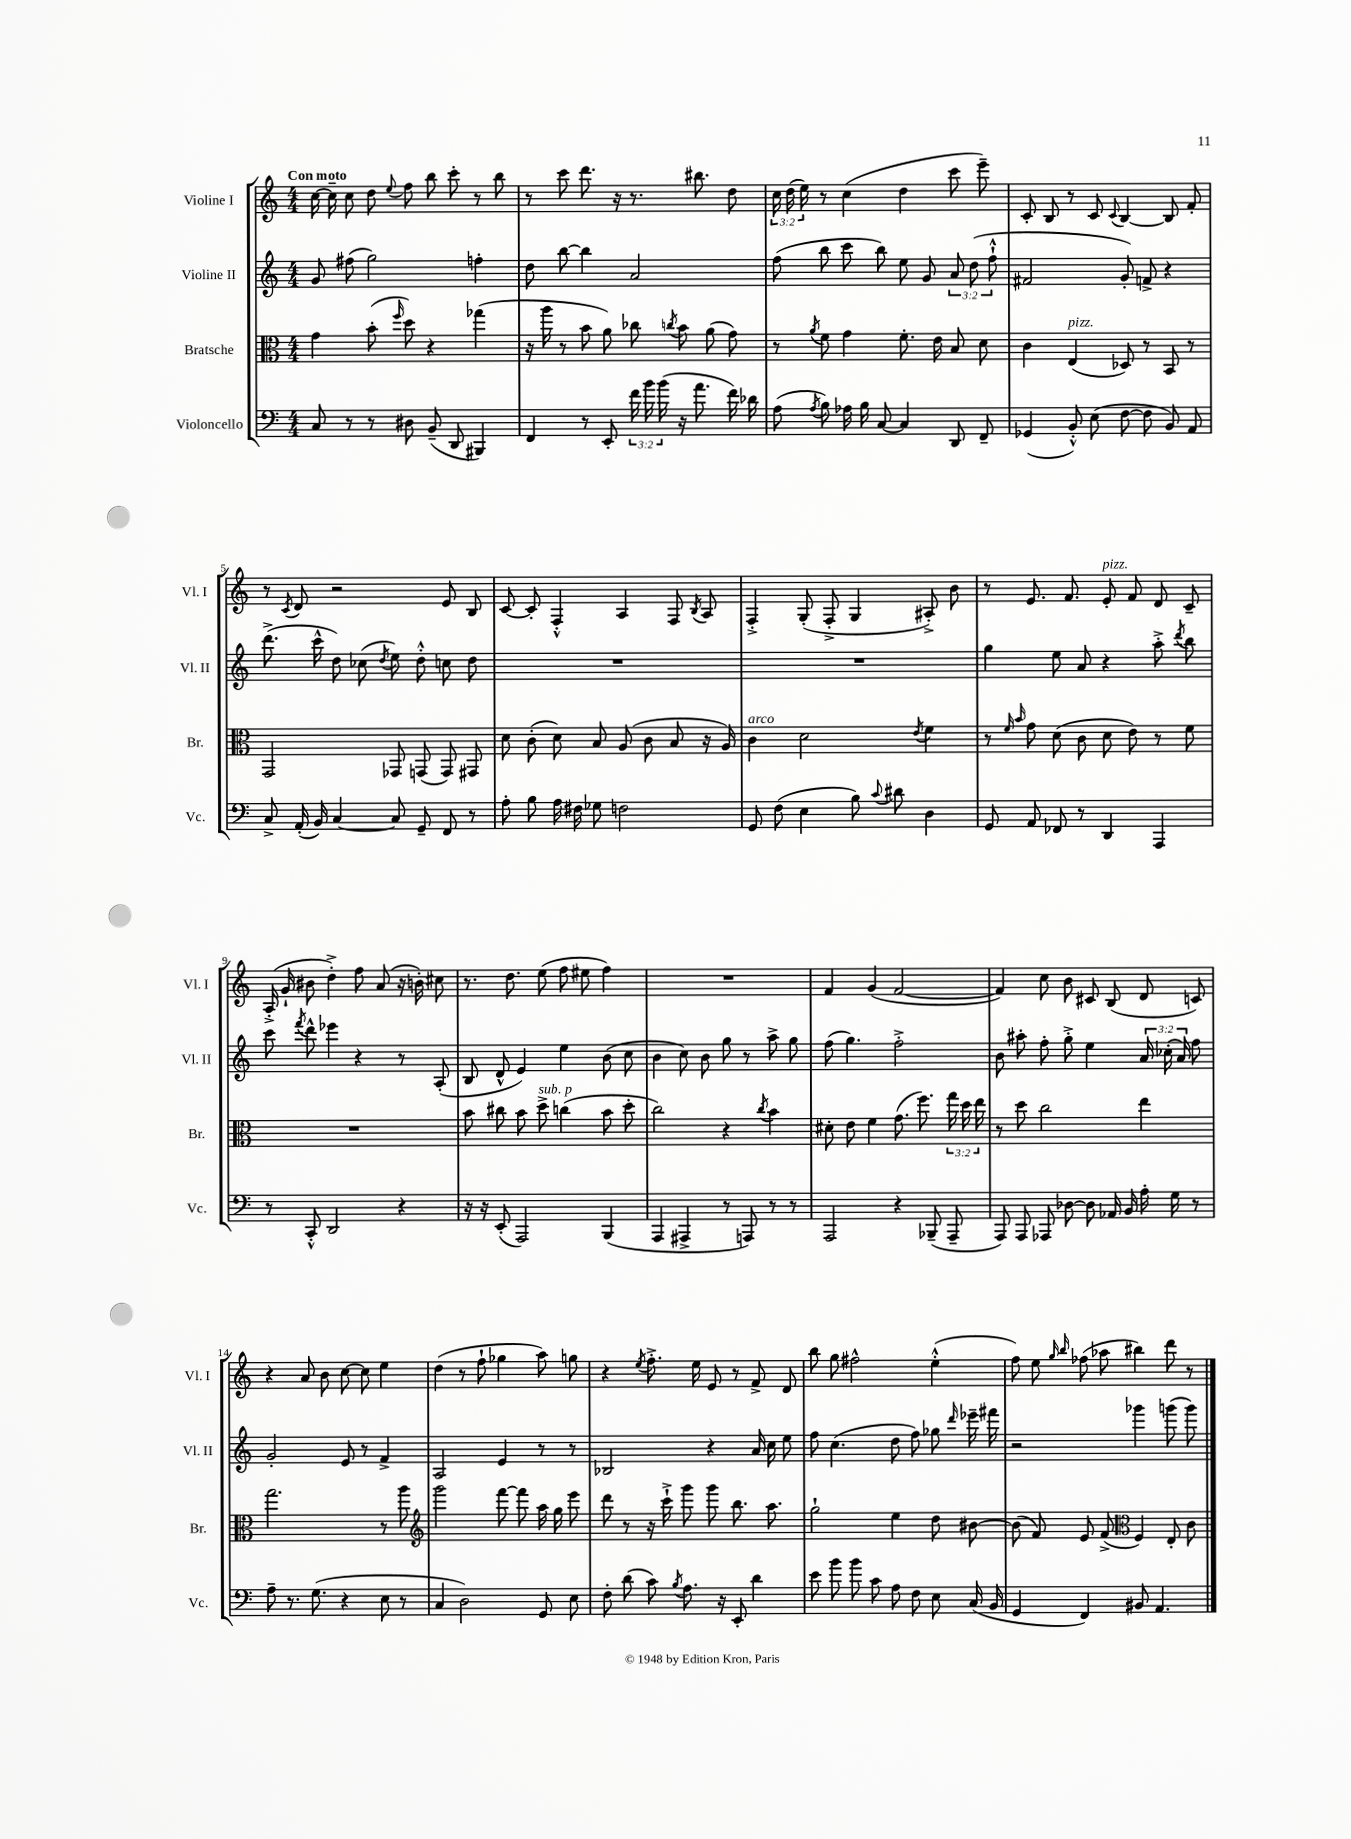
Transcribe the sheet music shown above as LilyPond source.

<<
\new StaffGroup <<
\new Staff = "s0" \with { instrumentName = "Violine I" shortInstrumentName = "Vl. I" } {
    \clef treble \key c \major \numericTimeSignature \time 4/4 \override Staff.TupletNumber.text = #tuplet-number::calc-fraction-text \tempo "Con moto"
    \autoBeamOff c''16~ c''16-- c''8 d''8 \appoggiatura { e''8 } f''8 b''8 c'''8-. r8 b''8 |
    r8 c'''8 d'''8. r16 r8. bis''8. d''8 |
    \tuplet 3/2 { c''16 d''16( e''16) } r8 c''4( d''4 c'''8 e'''8--) |
    c'8-. b8 r8 c'8 \appoggiatura { c'8 } b4~ b8 f'8-. |
    r8 \acciaccatura { c'8 } d'8 r2 e'8 b8 |
    c'8~ c'8-. f4-.-^ a4 f8 \acciaccatura { b8 } a8 |
    f4-.-> g8-.( f8-.-> g4 ais8-.->) b'8 |
    r8 e'8. f'8. e'8-.^\markup { \italic "pizz." } f'8 d'8 c'8-- |
    a16-.->( g'16-! bis'8 d''4-.->) f''8 a'8( r16 b'16-.) cis''8 |
    r8. d''8. e''8( f''8 eis''8 f''4) |
    R1 |
    f'4 g'4( f'2~ |
    f'4) c''8 b'8 cis'8 b8( d'8 c'8) |
    r4 a'8 b'8 c''8~ c''8 e''4 |
    d''4( r8 f''8-! ges''4 a''8) g''8 |
    r4 \acciaccatura { e''8 } f''8.-.-> e''16 e'8 r8 f'8-> d'8 |
    b''8 g''8 fis''2-^ e''4-.-^( |
    f''8) e''8 \grace { g''16 b''16 } fes''8( aes''8 bis''4) d'''8 r8 \bar "|." |
}
\new Staff = "s1" \with { instrumentName = "Violine II" shortInstrumentName = "Vl. II" } {
    \clef treble \key c \major \numericTimeSignature \time 4/4 \override Staff.TupletNumber.text = #tuplet-number::calc-fraction-text
    \autoBeamOff g'8 fis''8( g''2) f''4-. |
    d''8 b''8~ b''4 a'2 |
    f''8( b''8 c'''8 b''8) e''8 g'8 \tuplet 3/2 { a'8 d''8( f''8-!-^ } |
    fis'2 g'8-.) f'8-> r4 |
    d'''8.->( c'''16-^ d''8) ces''8( \acciaccatura { d''8 } e''8) d''8-.-^ c''8 d''8 |
    R1 |
    R1 |
    g''4 e''8 a'8 r4 a''8-.-> \acciaccatura { d'''8 } b''8 |
    c'''8 \acciaccatura { f'''8 } d'''8-^ ees'''4 r4 r8 a8-.( |
    b8 d'8-^ e'4) e''4 b'8( c''8 |
    b'4 c''8) b'8 g''8 r8 a''8-> g''8 |
    f''8( g''4.) f''2-.-> |
    b'8 ais''8-. f''8-. g''8-.-> e''4 \tuplet 3/2 { a'16 ces''16-.( a'16) } f''8 |
    g'2-. e'8 r8 f'4-> |
    a2 e'4 r8 r8 |
    bes2 r4 a'16 c''16 e''8 |
    f''8 c''4.( d''8 f''8) ges''8 \grace { d'''16 } ees'''16-- fis'''16 |
    r2 ges'''4 g'''8( g'''8) \bar "|." |
}
\new Staff = "s2" \with { instrumentName = "Bratsche" shortInstrumentName = "Br." } {
    \clef alto \key c \major \numericTimeSignature \time 4/4 \override Staff.TupletNumber.text = #tuplet-number::calc-fraction-text
    \autoBeamOff g'4 b'8-.( \grace { f''16 } d''8) r4 ges''4( |
    r16 a''16 r8 b'8 a'8) ces''8 \acciaccatura { c''8 } b'8 a'8( g'8) |
    r8 \acciaccatura { a'8 } f'8 g'4 f'8.-. e'16 b8 d'8 |
    c'4 e4^\markup { \italic "pizz." }( des8) r8 b,8 r8 |
    g,2 ges,8 g,8( g,8) gis,8 |
    d'8 c'8-.( d'8) b8 a8( c'8 b8 r16 a16) |
    c'4^\markup { \italic "arco" } d'2 \acciaccatura { e'8 } f'4 |
    r8 \grace { f'16 b'16 } g'8 d'8( c'8 d'8 e'8) r8 f'8 |
    R1 |
    b'8 cis''8 b'8 d''8->^\markup { \italic "sub. p" } c''4( b'8 d''8-. |
    c''2) r4 \acciaccatura { c''8 } b'4 |
    dis'8-. e'8 f'4 g'8.( f''8.) \tuplet 3/2 { g''16 d''16 e''16 } |
    r8 d''8 c''2 e''4 |
    g''2. r8 a''8 |
    \clef treble g'''2 f'''8~ f'''8 a''16 g''16 e'''8 |
    d'''8 r8 r16 c'''16-!-> g'''8 g'''8 b''8. a''8. |
    g''2-! e''4 d''8 bis'8~ |
    bis'8( f'8) e'8 f'8->( \clef alto f4) e8-. c'8 \bar "|." |
}
\new Staff = "s3" \with { instrumentName = "Violoncello" shortInstrumentName = "Vc." } {
    \clef bass \key c \major \numericTimeSignature \time 4/4 \override Staff.TupletNumber.text = #tuplet-number::calc-fraction-text
    \autoBeamOff c8 r8 r8 dis8 b,8--( d,8 bis,,4) |
    f,4 r8 e,8-. \tuplet 3/2 { f'16 b'16 b'16( } r16 a'8. f'16) des'16 |
    a8( \acciaccatura { a8 } b8) aes16 b16 c8~ c4 d,8 f,8-- |
    ges,4( b,8-.-^) e8( f8~ f8 b,8) a,8 |
    c8-> a,16-.( b,16) c4~ c8 g,8-- f,8 r8 |
    a8-. b8 a16 fis16 ges8 f2 |
    g,8 f8( e4 b8) \appoggiatura { c'8 } dis'8 d4 |
    g,8 a,8 fes,8 r8 d,4 a,,4 |
    r8 c,8-.-^ d,2 r4 |
    r16 r16 e,8-.( a,,2) b,,4( |
    a,,4 ais,,4-> r8 a,,8) r8 r8 |
    a,,2 r4 bes,,8--( a,,8-- |
    a,,8) a,,8 aes,,8 des8~ des8 aes,16 b,16 a16-. g16 r8 |
    a8-- r8. g8.( r4 e8 r8 |
    c4 d2) g,8 e8 |
    f8-. d'8( c'8) \acciaccatura { b8 } a8. r16 e,8-. d'4 |
    e'8 b'8 b'8 c'8 a8 f8 e8 c16( b,16 |
    g,4 f,4) bis,8 a,4. \bar "|." |
}
>>
>>
